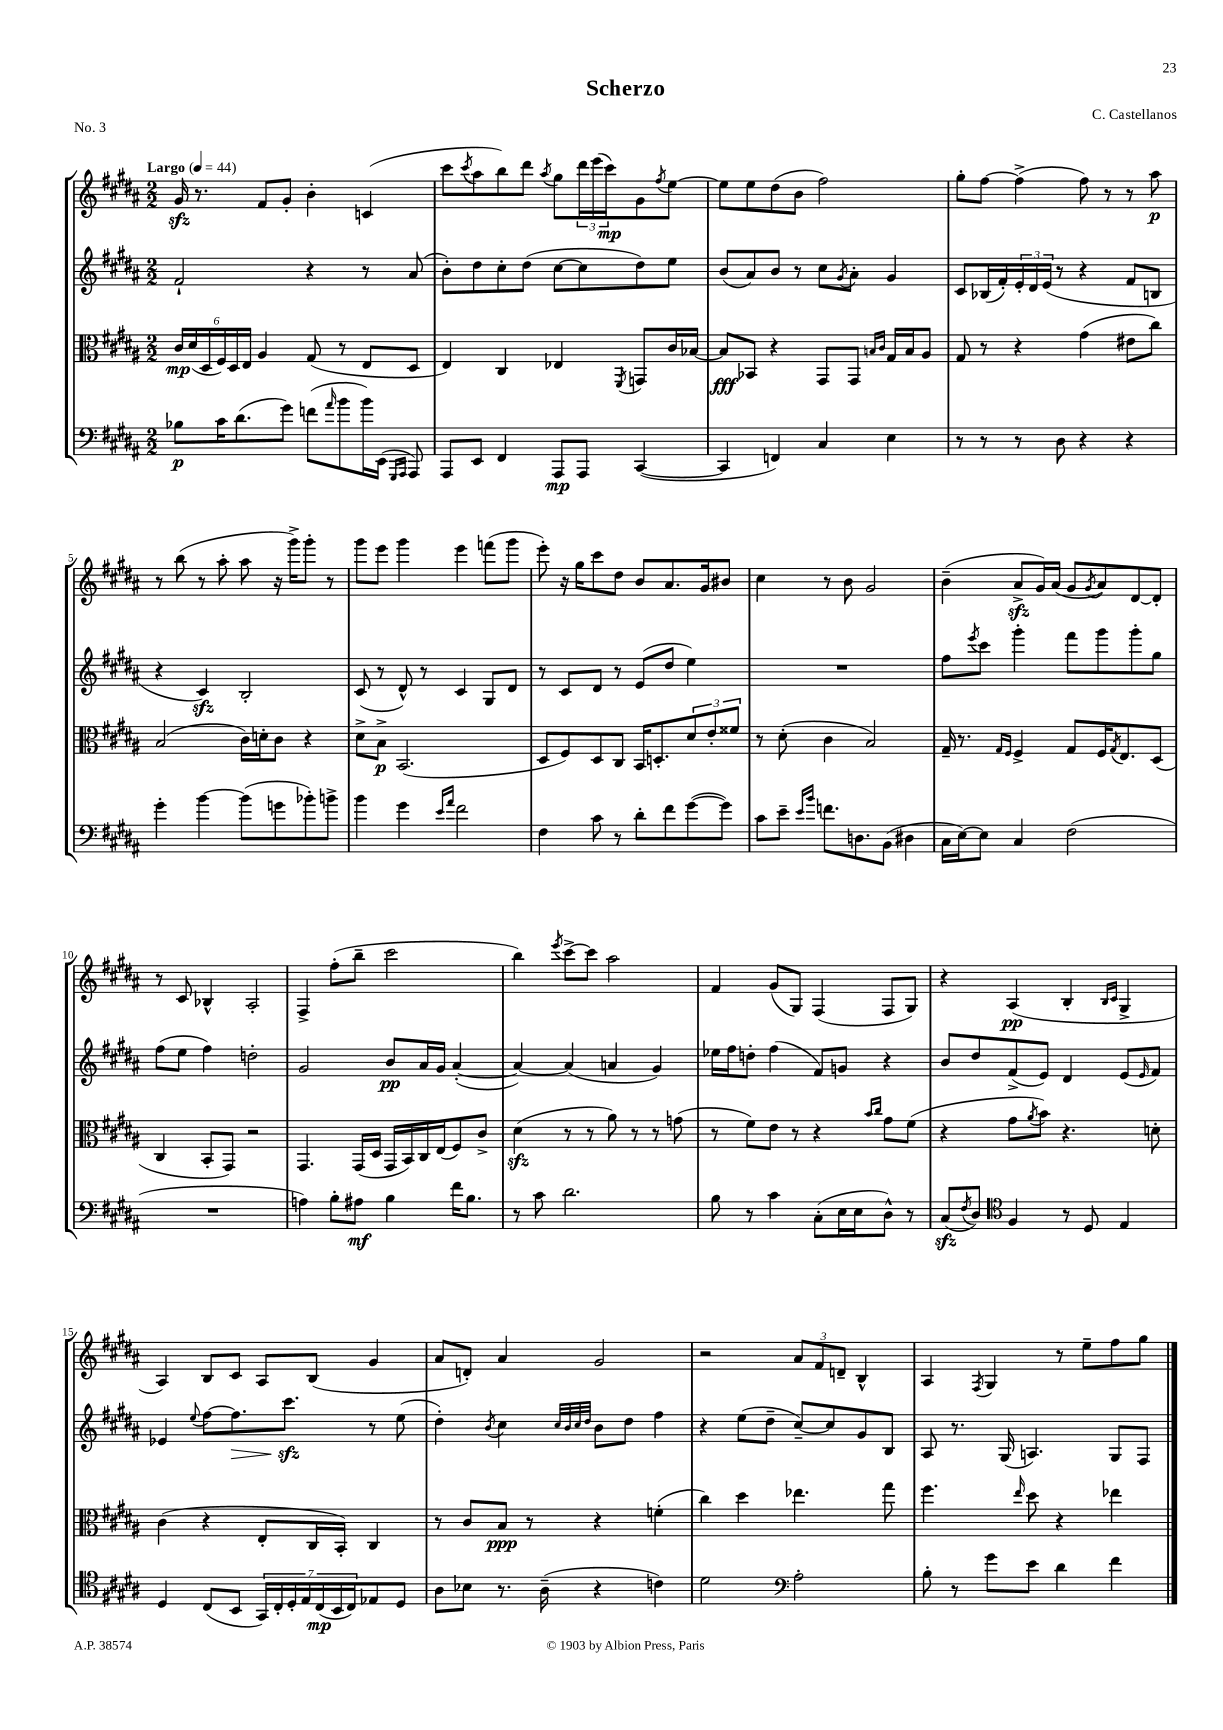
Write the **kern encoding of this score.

**kern	**dynam	**kern	**dynam	**kern	**dynam	**kern	**dynam
*part4	*part4	*part3	*part3	*part2	*part2	*part1	*part1
*staff4	*staff4	*staff3	*staff3	*staff2	*staff2	*staff1	*staff1
*clefF4	*	*clefC3	*	*clefG2	*	*clefG2	*
*k[f#c#g#d#a#]	*	*k[f#c#g#d#a#]	*	*k[f#c#g#d#a#]	*	*k[f#c#g#d#a#]	*
*M2/2	*	*M2/2	*	*M2/2	*	*M2/2	*
*MM44	*	*MM44	*	*MM44	*	*MM44	*
=1	=1	=1	=1	=1	=1	=1	=1
!	!	!	!	!	!	!LO:TX:a:B:t=Largo	!
8B-X\L	p	24c#/LL	mp	2f#`/	.	16g#zz/	.
.	.	(24d#/	.	.	.	.	.
.	.	.	.	.	.	8.r	.
.	.	24D#/	.	.	.	.	.
16c#\K	.	24F#/)	.	.	.	.	.
.	.	24D#/	.	.	.	.	.
(8.d#\	.	.	.	.	.	.	.
.	.	24E/JJ	.	.	.	.	.
.	.	4A#/	.	.	.	8f#/L	.
8g#\J)	.	.	.	.	.	8g#'/J	.
(8fn\L	.	(8G#/	.	4r	.	4b'\	.
16qqa#/	.	.	.	.	.	.	.
8b\	.	8r	.	.	.	.	.
16b\L)	.	8E/L	.	8r	.	(4cn/	.
(16EE\JJ	.	.	.	.	.	.	.
16qqGGG#/LL	.	.	.	.	.	.	.
16qqAAA#/JJ	.	.	.	.	.	.	.
8AAA#/)	.	8D#/J	.	(8a#/	.	.	.
=2	=2	=2	=2	=2	=2	=2	=2
8AAA#/L	.	4E/)	.	8b'\L)	.	8ccc#\L	.
.	.	.	.	.	.	8qccc#/	.
8EE/J	.	.	.	8dd#\	.	8aa#\	.
4FF#/	.	4C#/	.	8cc#'\	.	8bb\)	.
.	.	.	.	(8dd#\J	.	8ddd#\J	.
.	.	.	.	.	.	8qaa#/	.
8AAA#/L	mp	4E-X/	.	[8cc#\L	.	8gg#\L	.
8AAA#/J	.	.	.	8cc#\]	.	24ddd#\L	.
.	.	.	.	.	.	(24eee\	.
.	.	.	.	.	.	24ccc#\J)	mp
.	.	8qFF#/	.	.	.	.	.
([4CC#/	.	8GGn/L	.	8dd#\)	.	8g#\	.
.	.	.	.	.	.	8qff#/	.
.	.	16c#/L	.	8ee\J	.	[8ee\J	.
.	.	[16B-X/JJ	.	.	.	.	.
=3	=3	=3	=3	=3	=3	=3	=3
4CC#/]	.	8B-/L]	fff	(8b/L	.	8ee\L]	.
.	.	8BB-X/J	.	8a#/)	.	8ee\	.
4FFn/)	.	4r	.	8b/J	.	(8dd#\	.
.	.	.	.	8r	.	8b\J	.
4C#/	.	8GG#/L	.	8cc#\L	.	2ff#\)	.
.	.	.	.	8qg#/	.	.	.
.	.	8GG#/J	.	8a#'\J	.	.	.
.	.	16qqBn/LL	.	.	.	.	.
.	.	16qqc#/JJ	.	.	.	.	.
4E\	.	16G#/LL	.	4g#/	.	.	.
.	.	16B/J	.	.	.	.	.
.	.	8A#/J	.	.	.	.	.
=4	=4	=4	=4	=4	=4	=4	=4
8r	.	8G#/	.	8c#/L	.	8gg#'\L	.
8r	.	8r	.	(16B-X/L	.	[8ff#\J	.
.	.	.	.	16f#'/)	.	.	.
8r	.	4r	.	24e'/	.	(4ff#^\]	.
.	.	.	.	24d#/	.	.	.
.	.	.	.	(24e/JJ	.	.	.
8D#\	.	.	.	8r	.	.	.
4r	.	(4g#\	.	4r	.	8ff#\)	.
.	.	.	.	.	.	8r	.
4r	.	8e#X\L	.	8f#/L	.	8r	.
.	.	8cc#\J)	.	8Bn/J	.	8aa#\	p
!!LO:LB:g=z
=5	=5	=5	=5	=5	=5	=5	=5
4g#'\	.	(2B/	.	4r	.	8r	.
.	.	.	.	.	.	(8bb\	.
[4b\	.	.	.	4c#zz/)	.	8r	.
.	.	.	.	.	.	8aa#'\	.
(8b\L]	.	16c#\LL)	.	2B'/	.	8aa#\	.
.	.	16dn'\J	.	.	.	.	.
8gn\	.	8c#\J	.	.	.	16r	.
.	.	.	.	.	.	16ggg#^\KL)	.
8b-X'\)	.	4r	.	.	.	8ggg#'\J	.
8bn^\J	.	.	.	.	.	8r	.
=6	=6	=6	=6	=6	=6	=6	=6
4b\	.	8d#^\L	.	(8c#/	.	8ggg#\L	.
.	.	8B^\J	p	8r	.	8eee\J	.
4g#\	.	(2.BB/	.	8d#^^/)	.	4ggg#\	.
.	.	.	.	8r	.	.	.
16qqe/LL	.	.	.	.	.	.	.
16qqa#/JJ	.	.	.	.	.	.	.
2f#\	.	.	.	4c#/	.	4eee\	.
.	.	.	.	8G#/L	.	(8fffn\L	.
.	.	.	.	8d#/J	.	8ggg#\J	.
=7	=7	=7	=7	=7	=7	=7	=7
4F#\	.	8D#/L	.	8r	.	8eee'\)	.
.	.	8F#/)	.	8c#/L	.	16r	.
.	.	.	.	.	.	16gg#\KL	.
8c#\	.	8D#/	.	8d#/J	.	8ccc#\	.
8r	.	8C#/J	.	8r	.	8dd#\J	.
8d#'\L	.	16BB/KL	.	(8e/L	.	8b/L	.
.	.	8.Dn'/	.	.	.	.	.
8f#\	.	.	.	8dd#/J	.	8.a#/	.
([8g#\	.	12d#/	.	4ee\)	.	.	.
.	.	.	.	.	.	16g#/k	.
.	.	12e'/	.	.	.	.	.
8g#\J])	.	.	.	.	.	8b#X/J	.
.	.	12f##X/J	.	.	.	.	.
=8	=8	=8	=8	=8	=8	=8	=8
8c#\L	.	8r	.	1r	.	4cc#\	.
8e~\J	.	(8d#'\	.	.	.	.	.
16qqe/LL	.	.	.	.	.	.	.
16qqb/JJ	.	.	.	.	.	.	.
8.fn\L	.	4c#\	.	.	.	8r	.
.	.	.	.	.	.	8b\	.
8.Dn\	.	.	.	.	.	.	.
.	.	2B/)	.	.	.	2g#/	.
(8BB\J	.	.	.	.	.	.	.
4D#X\	.	.	.	.	.	.	.
=9	=9	=9	=9	=9	=9	=9	=9
16C#\LL	.	16G#~/	.	8ff#\L	.	(4b~\	.
[16E\J)	.	8.r	.	.	.	.	.
.	.	.	.	8qeee/	.	.	.
8E\J]	.	.	.	8ccc#\J	.	.	.
.	.	16qqG#/LL	.	.	.	.	.
.	.	16qqF#/JJ	.	.	.	.	.
4C#/	.	4F#^/	.	4ggg#'\	.	8a#zz^/L	.
.	.	.	.	.	.	16g#/L)	.
.	.	.	.	.	.	(16a#/JJ	.
(2F#\	.	8G#/L	.	8fff#\L	.	8g#/L	.
.	.	.	.	.	.	8qg#/	.
.	.	16F#/K	.	8ggg#\	.	8a#/)	.
.	.	8qG#/	.	.	.	.	.
.	.	8.E/	.	.	.	.	.
.	.	.	.	8ggg#'\	.	[8d#/	.
.	.	(8D#/J	.	8gg#\J	.	8d#'/J]	.
!!LO:LB:g=z
=10	=10	=10	=10	=10	=10	=10	=10
1r	.	4C#/	.	(8ff#\L	.	8r	.
.	.	.	.	8ee\J	.	8c#/	.
.	.	8BB'/L	.	4ff#\)	.	4B-X^^/	.
.	.	8GG#/J)	.	.	.	.	.
.	.	2r	.	2ddn'\	.	2A#'/	.
=11	=11	=11	=11	=11	=11	=11	=11
4An\)	.	4.GG#/	.	2g#/	.	4F#^/	.
8B'\L	.	.	.	.	.	(8ff#'\L	.
8A#X\J	mf	(16GG#/LL	.	.	.	8bb~\J	.
.	.	16D#/JJ	.	.	.	.	.
4B\	.	16GG#/LL	.	8b/L	pp	2ccc#\	.
.	.	16BB/)	.	.	.	.	.
.	.	16C#/	.	16a#/L	.	.	.
.	.	(16E/J	.	16g#/JJ	.	.	.
16f#\KL	.	8F#/)	.	([4a#'/	.	.	.
8.B\J	.	.	.	.	.	.	.
.	.	8c#^/J	.	.	.	.	.
=12	=12	=12	=12	=12	=12	=12	=12
8r	.	(4d#zz\	.	4a#/_)	.	4bb\)	.
8c#\	.	.	.	.	.	.	.
.	.	.	.	.	.	8qeee/	.
2.d#\	.	8r	.	(4a#/]	.	[8ccc#^\L	.
.	.	8r	.	.	.	8ccc#\J]	.
.	.	8a#\)	.	4an/	.	2aa#\	.
.	.	8r	.	.	.	.	.
.	.	8r	.	4g#/)	.	.	.
.	.	(8gn\	.	.	.	.	.
=13	=13	=13	=13	=13	=13	=13	=13
8B\	.	8r	.	16ee-X\LL	.	4f#/	.
.	.	.	.	16ff#\J	.	.	.
8r	.	8f#\L)	.	8ddn'\J	.	.	.
4c#\	.	8e\J	.	(4ff#\	.	(8g#/L	.
.	.	8r	.	.	.	8G#/J)	.
(8C#'\L	.	4r	.	8f#/L)	.	(4F#/	.
16E\L	.	.	.	8gn/J	.	.	.
16E\J	.	.	.	.	.	.	.
.	.	16qqb/LL	.	.	.	.	.
.	.	16qqcc#/JJ	.	.	.	.	.
8D#^^\J)	.	8g#\L	.	4r	.	8F#/L	.
8r	.	(8f#\J	.	.	.	8G#/J)	.
=14	=14	=14	=14	=14	=14	=14	=14
(8C#zz/L	.	4r	.	8b/L	.	4r	.
8qF#/	.	.	.	.	.	.	.
8D#/J)	.	.	.	8dd#/	.	.	.
*clefC4	*	*	*	*	*	*	*
4F#/	.	8g#\L	.	(8f#^/	.	(4A#/	pp
.	.	8qa#/	.	.	.	.	.
.	.	8b\J)	.	8e/J)	.	.	.
8r	.	4.r	.	4d#/	.	4B'/	.
8D#/	.	.	.	.	.	.	.
.	.	.	.	.	.	16qqB/LL	.
.	.	.	.	.	.	16qqc#/JJ	.
4E/	.	.	.	(8e/L	.	4G#^/	.
.	.	.	.	16qqe/	.	.	.
.	.	8dn'\	.	8f#/J)	.	.	.
!!LO:LB:g=z
=15	=15	=15	=15	=15	=15	=15	=15
4D#/	.	(4c#\	.	4e-X/	.	4A#/)	.
.	.	.	.	8qqee/	.	.	.
(8C#/L	.	4r	.	[8ff#\L	.	8B/L	.
!	!	!	!	!	!LO:HP:b	!	!
8BB/J	.	.	.	8.ff#\]	>	8c#/J	.
28GG#/LL)	.	8E'/L	.	.	.	8A#/L	.
28C#'/	.	.	.	.	.	.	.
.	.	.	.	8.ccc#zz\J	.	.	.
28D#'/	.	.	.	.	.	.	.
28E/	.	.	.	.	.	.	.
.	.	16C#/L	.	.	.	(8B/J	.
(28C#/	mp	.	.	.	.	.	.
28BB/	.	.	.	.	.	.	.
.	.	16BB'/JJ)	.	.	.	.	.
28C#/J)	.	.	.	.	.	.	.
8E-X/	.	4C#/	.	8r	]	4g#/	.
8D#/J	.	.	.	(8ee\	.	.	.
=16	=16	=16	=16	=16	=16	=16	=16
8A#\L	.	8r	.	4dd#'\)	.	8a#/L	.
8B-X\J	.	8c#/L	.	.	.	8dn'/J)	.
.	.	.	.	8qb/	.	.	.
8.r	.	8B/J	ppp	4cc#\	.	4a#/	.
.	.	8r	.	.	.	.	.
(16A#~\	.	.	.	.	.	.	.
.	.	.	.	32qqcc#/LLL	.	.	.
.	.	.	.	32qqb/	.	.	.
.	.	.	.	32qqcc#/	.	.	.
.	.	.	.	32qqdd#/JJJ	.	.	.
4r	.	4r	.	8b\L	.	2g#/	.
.	.	.	.	8dd#\J	.	.	.
4cn\)	.	(4fn'\	.	4ff#\	.	.	.
=17	=17	=17	=17	=17	=17	=17	=17
2d#\	.	4cc#\)	.	4r	.	2r	.
.	.	4dd#\	.	(8ee\L	.	.	.
.	.	.	.	8dd#~\J	.	.	.
*clefF4	*	*	*	*	*	*	*
2A#'\	.	4.ee-X\	.	[8cc#~/L)	.	12a#/L	.
.	.	.	.	.	.	12f#/	.
.	.	.	.	8cc#/]	.	.	.
.	.	.	.	.	.	12dn~/J	.
.	.	.	.	8g#/	.	4B^^/	.
.	.	8gg#\	.	8B/J	.	.	.
=18	=18	=18	=18	=18	=18	=18	=18
8B'\	.	4.ff#\	.	8A#/	.	4A#/	.
8r	.	.	.	8.r	.	.	.
.	.	.	.	.	.	8qF#/	.
8g#\L	.	.	.	.	.	4G#/	.
.	.	.	.	(16G#/	.	.	.
.	.	16qqee/	.	.	.	.	.
8e\J	.	8dd#\	.	4.An/)	.	.	.
4d#\	.	4r	.	.	.	8r	.
.	.	.	.	.	.	8ee~\L	.
4f#\	.	4ee-X\	.	8G#/L	.	8ff#\	.
.	.	.	.	8F#/J	.	8gg#\J	.
==	==	==	==	==	==	==	==
*-	*-	*-	*-	*-	*-	*-	*-
